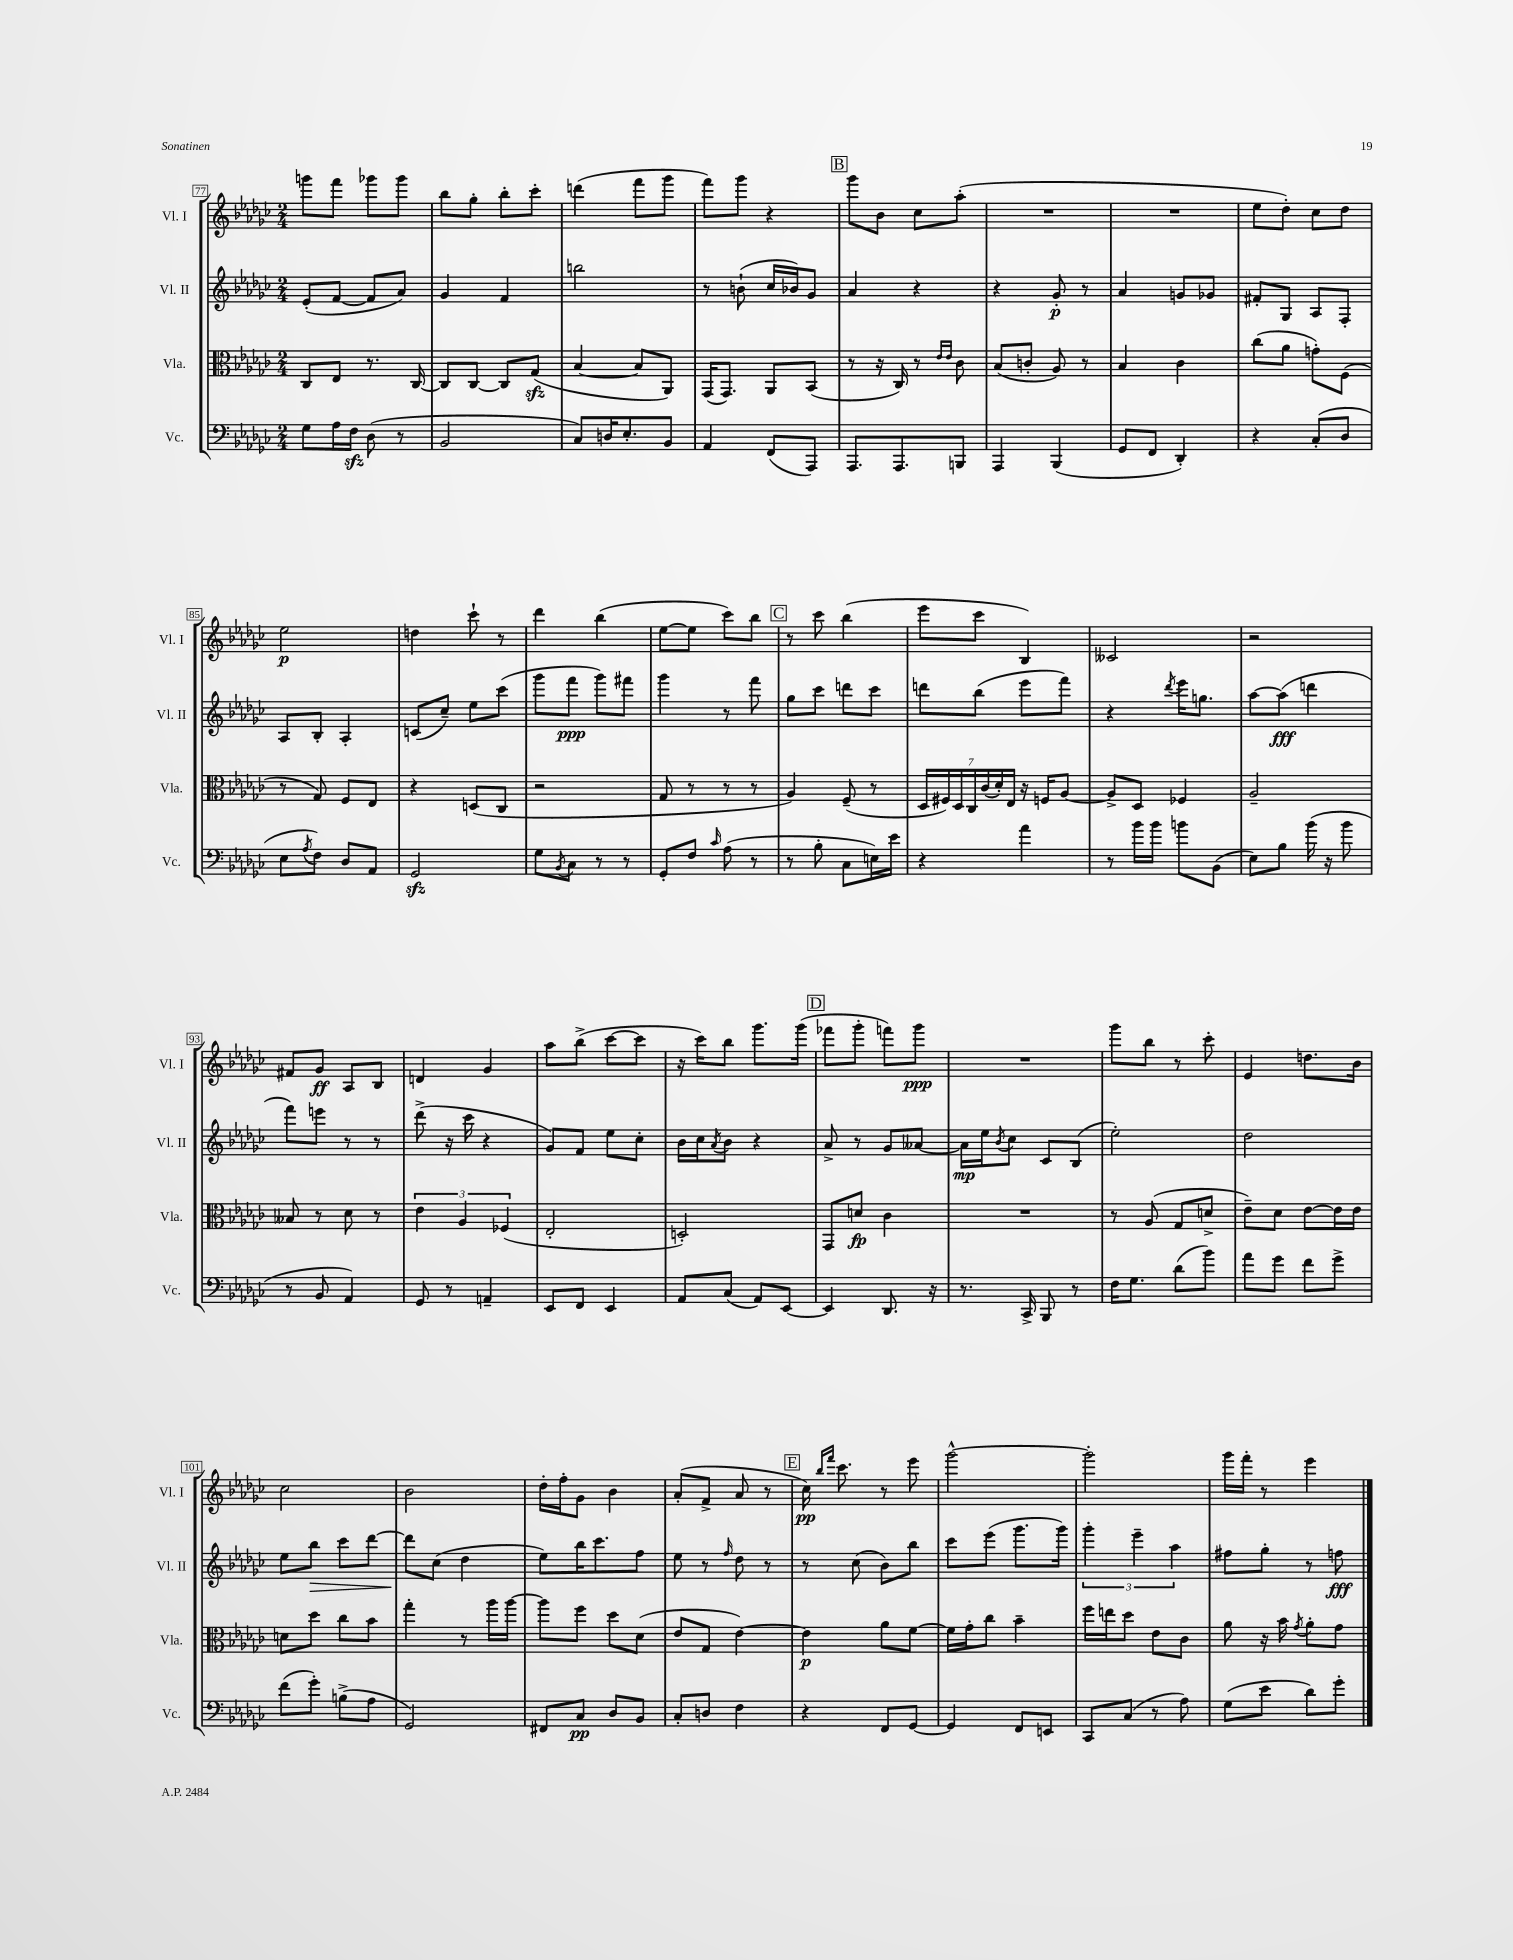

**kern	**dynam	**kern	**dynam	**kern	**dynam	**kern	**dynam
*part4	*part4	*part3	*part3	*part2	*part2	*part1	*part1
*staff4	*staff4	*staff3	*staff3	*staff2	*staff2	*staff1	*staff1
*I"Vc.	*	*I"Vla.	*	*I"Vl. II	*	*I"Vl. I	*
*I'Vc.	*	*I'Vla.	*	*I'Vl. II	*	*I'Vl. I	*
*clefF4	*	*clefC3	*	*clefG2	*	*clefG2	*
*k[b-e-a-d-g-c-]	*	*k[b-e-a-d-g-c-]	*	*k[b-e-a-d-g-c-]	*	*k[b-e-a-d-g-c-]	*
*M2/4	*	*M2/4	*	*M2/4	*	*M2/4	*
=77	=77	=77	=77	=77	=77	=77	=77
8G-\L	.	8C-/L	.	(8e-'/L	.	8gggn\L	.
16A-\L	.	8E-/J	.	[8f/J	.	8fff\J	.
16Fzz\JJ	.	.	.	.	.	.	.
(8D-\	.	8.r	.	8f/L]	.	8ggg-X\L	.
8r	.	.	.	8a-/J)	.	8ggg-\J	.
.	.	[16C-/	.	.	.	.	.
=78	=78	=78	=78	=78	=78	=78	=78
2BB-/	.	8C-/L]	.	4g-/	.	8bb-\L	.
.	.	[8C-/J	.	.	.	8gg-'\J	.
.	.	8C-/L]	.	4f/	.	8bb-'\L	.
.	.	(8G-zz/J	.	.	.	8ccc-'\J	.
=79	=79	=79	=79	=79	=79	=79	=79
8C-/L)	.	[4B-/	.	2bbn\	.	(4dddn\	.
16Dn/K	.	.	.	.	.	.	.
8.E-'/	.	.	.	.	.	.	.
.	.	8B-/L]	.	.	.	8fff\L	.
8BB-/J	.	8AA-/J)	.	.	.	8ggg-\J	.
=80	=80	=80	=80	=80	=80	=80	=80
4AA-/	.	(16GG-/KL	.	8r	.	8fff\L)	.
.	.	8.GG-/J)	.	.	.	.	.
.	.	.	.	(8bn`\	.	8ggg-\J	.
(8FF/L	.	8AA-/L	.	16cc-/LL	.	4r	.
.	.	.	.	16b-X/J)	.	.	.
8AAA-/J)	.	(8BB-/J	.	8g-/J	.	.	.
!!LO:REH:place=s1:t=B
=81	=81	=81	=81	=81	=81	=81	=81
8.AAA-/L	.	8r	.	4a-/	.	8ggg-\L	.
.	.	16r	.	.	.	8b-\J	.
8.AAA-/	.	16C-/)	.	.	.	.	.
.	.	8r	.	4r	.	8cc-\L	.
.	.	16qqe-/LL	.	.	.	.	.
.	.	16qqe-/JJ	.	.	.	.	.
8BBBn/J	.	8c-\	.	.	.	(8aa-'\J	.
=82	=82	=82	=82	=82	=82	=82	=82
4AAA-/	.	(8B-/L	.	4r	.	2r	.
.	.	8cn'/J	.	.	.	.	.
(4BBB-/	.	8A-/)	.	8g-'/	p	.	.
.	.	8r	.	8r	.	.	.
=83	=83	=83	=83	=83	=83	=83	=83
8GG-/L	.	4B-/	.	4a-/	.	2r	.
8FF/J	.	.	.	.	.	.	.
4DD-'/)	.	4c-\	.	8gn/L	.	.	.
.	.	.	.	8g-X/J	.	.	.
=84	=84	=84	=84	=84	=84	=84	=84
4r	.	(8cc-\L	.	8f#X'/L	.	8ee-\L	.
.	.	8a-\J	.	8G-/J	.	8dd-'\J)	.
(8C-'/L	.	8gn'\L)	.	8A-/L	.	8cc-\L	.
8D-/J	.	(8F\J	.	8F'/J	.	8dd-\J	.
!!LO:LB:g=z
=85	=85	=85	=85	=85	=85	=85	=85
8E-\L	.	8r	.	8A-/L	.	2ee-\	p
8qA-/	.	.	.	.	.	.	.
8F\J)	.	8G-/)	.	8B-'/J	.	.	.
8D-/L	.	8F/L	.	4A-'/	.	.	.
8AA-/J	.	8E-/J	.	.	.	.	.
=86	=86	=86	=86	=86	=86	=86	=86
2GG-zz/	.	4r	.	(8cn/L	.	4ddn\	.
.	.	.	.	8cc-~/J)	.	.	.
.	.	(8Dn/L	.	8ee-\L	.	8ccc-`\	.
.	.	8C-/J	.	(8ccc-\J	.	8r	.
=87	=87	=87	=87	=87	=87	=87	=87
8G-\L	.	2r	.	8ggg-\L	.	4ddd-\	.
8qBB-/	.	.	.	.	.	.	.
8C-\J	.	.	.	8fff\J	ppp	.	.
8r	.	.	.	8ggg-\L)	.	(4bb-\	.
8r	.	.	.	8fff#X\J	.	.	.
=88	=88	=88	=88	=88	=88	=88	=88
8GG-'/L	.	8G-/	.	4ggg-\	.	[8ee-\L	.
8F/J	.	8r	.	.	.	8ee-\J]	.
16qqc-/	.	.	.	.	.	.	.
(8A-\	.	8r	.	8r	.	8ccc-\L)	.
8r	.	8r	.	8fff\	.	8bb-\J	.
!!LO:REH:place=s1:t=C
=89	=89	=89	=89	=89	=89	=89	=89
8r	.	4A-/)	.	8gg-\L	.	8r	.
8B-'\	.	.	.	8ccc-\J	.	8ccc-\	.
8C-\L	.	(8F~/	.	8dddn\L	.	(4bb-\	.
16En\L)	.	8r	.	8ccc-\J	.	.	.
16e-\JJ	.	.	.	.	.	.	.
=90	=90	=90	=90	=90	=90	=90	=90
4r	.	28D-/LL	.	8dddn\L	.	8eee-\L	.
.	.	28F#X/)	.	.	.	.	.
.	.	28D-/	.	.	.	.	.
.	.	28C-/	.	.	.	.	.
.	.	.	.	(8bb-\J	.	8ccc-\J	.
.	.	(28c-/	.	.	.	.	.
.	.	28d-'/)	.	.	.	.	.
.	.	28E-/JJ	.	.	.	.	.
4a-\	.	16r	.	8eee-\L	.	4B-/)	.
.	.	16Fn/KL	.	.	.	.	.
.	.	[8A-/J	.	8fff\J)	.	.	.
=91	=91	=91	=91	=91	=91	=91	=91
8r	.	8A-^/L]	.	4r	.	2c--X/	.
16b-\LL	.	8D-/J	.	.	.	.	.
16b-\JJ	.	.	.	.	.	.	.
.	.	.	.	8qddd-/	.	.	.
8bn\L	.	4F-X/	.	16eee-\KL	.	.	.
.	.	.	.	8.ggn\J	.	.	.
(8BB-\J	.	.	.	.	.	.	.
=92	=92	=92	=92	=92	=92	=92	=92
8E-\L)	.	2A-~/	.	[8aa-\L	.	2r	.
8B-\J	.	.	.	(8aa-\J]	fff	.	.
(16b-\	.	.	.	4dddn\	.	.	.
16r	.	.	.	.	.	.	.
8b-\	.	.	.	.	.	.	.
!!LO:LB:g=z
=93	=93	=93	=93	=93	=93	=93	=93
8r	.	8B--X/	.	8fff\L)	.	8f#X/L	.
8BB-/	.	8r	.	8eeen\J	.	8g-/J	ff
4AA-/)	.	8d-\	.	8r	.	8A-/L	.
.	.	8r	.	8r	.	8B-/J	.
=94	=94	=94	=94	=94	=94	=94	=94
8GG-/	.	6e-\	.	(8ddd-^\	.	4dn/	.
8r	.	.	.	16r	.	.	.
.	.	6A-/	.	.	.	.	.
.	.	.	.	16ccc-\	.	.	.
4AAn~/	.	.	.	4r	.	4g-/	.
.	.	(6F-X/	.	.	.	.	.
=95	=95	=95	=95	=95	=95	=95	=95
8EE-/L	.	2E-'/	.	8g-/L)	.	8aa-\L	.
8FF/J	.	.	.	8f/J	.	(8bb-^\J	.
4EE-/	.	.	.	8ee-\L	.	[8ccc-\L	.
.	.	.	.	8cc-'\J	.	8ccc-\J]	.
=96	=96	=96	=96	=96	=96	=96	=96
8AA-/L	.	2Dn'/)	.	16b-\LL	.	16r	.
.	.	.	.	16cc-\J	.	16ccc-\KL)	.
.	.	.	.	8qa-/	.	.	.
(8C-/J	.	.	.	8b-\J	.	8bb-\J	.
8AA-/L)	.	.	.	4r	.	8.ggg-\L	.
[8EE-/J	.	.	.	.	.	.	.
.	.	.	.	.	.	(16ggg-\Jk	.
!!LO:REH:place=s1:t=D
=97	=97	=97	=97	=97	=97	=97	=97
4EE-/]	.	8GG-/L	.	8a-^/	.	8fff-X\L	.
.	.	8dn/J	fp	8r	.	8ggg-'\J	.
8.DD-/	.	4c-\	.	8g-/L	.	8fffn\L)	.
.	.	.	.	[8a--X/J	.	8ggg-\J	ppp
16r	.	.	.	.	.	.	.
=98	=98	=98	=98	=98	=98	=98	=98
8.r	.	2r	.	16a--\LL]	mp	2r	.
.	.	.	.	16ee-\J	.	.	.
.	.	.	.	8qb-/	.	.	.
.	.	.	.	8cc-\J	.	.	.
16CC-^/	.	.	.	.	.	.	.
8BBB-/	.	.	.	8c-/L	.	.	.
8r	.	.	.	(8B-/J	.	.	.
=99	=99	=99	=99	=99	=99	=99	=99
16F\KL	.	8r	.	2ee-'\)	.	8ggg-\L	.
8.G-\J	.	.	.	.	.	.	.
.	.	(8A-/	.	.	.	8bb-\J	.
(8d-\L	.	8G-/L	.	.	.	8r	.
8b-\J)	.	8dn^/J	.	.	.	8ccc-'\	.
=100	=100	=100	=100	=100	=100	=100	=100
8a-\L	.	8e-~\L)	.	2dd-\	.	4e-/	.
8g-\J	.	8d-\J	.	.	.	.	.
8f\L	.	[8e-\L	.	.	.	8.ddn\L	.
8g-^\J	.	16e-\L]	.	.	.	.	.
.	.	16e-\JJ	.	.	.	16b-\Jk	.
!!LO:LB:g=z
=101	=101	=101	=101	=101	=101	=101	=101
(8f\L	.	8dn\L	.	8ee-\L	.	2cc-\	.
!	!	!	!	!	!LO:HP:b	!	!
8g-'\J)	.	8dd-\J	.	8bb-\J	>	.	.
(8Bn^\L	.	8cc-\L	.	8ccc-\L	.	.	.
8A-\J	.	8b-\J	.	[8ddd-\J	.	.	.
=102	=102	=102	=102	=102	=102	=102	=102
2GG-/)	.	4gg-'\	.	8ddd-\L]	.	2b-\	.
.	.	.	.	(8cc-\J	]	.	.
.	.	8r	.	4dd-\	.	.	.
.	.	16aa-\LL	.	.	.	.	.
.	.	[16aa-\JJ	.	.	.	.	.
=103	=103	=103	=103	=103	=103	=103	=103
8FF#X/L	.	8aa-\L]	.	8ee-\L)	.	16dd-'\LL	.
.	.	.	.	.	.	16ff'\J	.
8C-/J	pp	8ff\J	.	16bb-\K	.	8g-\J	.
.	.	.	.	8.ccc-\	.	.	.
8D-/L	.	8dd-\L	.	.	.	4b-\	.
8BB-/J	.	(8d-\J	.	8ff\J	.	.	.
=104	=104	=104	=104	=104	=104	=104	=104
8C-'/L	.	8e-/L	.	8ee-\	.	(8a-'/L	.
8Dn/J	.	8G-/J	.	8r	.	8f^/J	.
.	.	.	.	16qqff/	.	.	.
4F\	.	[4e-\)	.	8dd-\	.	8a-/	.
.	.	.	.	8r	.	8r	.
!!LO:REH:place=s1:t=E
=105	=105	=105	=105	=105	=105	=105	=105
4r	.	4e-\]	p	8r	.	16cc-\)	pp
.	.	.	.	.	.	16qqbb-/LL	.
.	.	.	.	.	.	16qqfff/JJ	.
.	.	.	.	.	.	8.ccc-\	.
.	.	.	.	(8cc-\	.	.	.
8FF/L	.	8a-\L	.	8b-\L)	.	8r	.
[8GG-/J	.	[8f\J	.	8bb-\J	.	8eee-\	.
=106	=106	=106	=106	=106	=106	=106	=106
4GG-/]	.	16f\LL]	.	8ccc-\L	.	[2ggg-^^\	.
.	.	16g-'\J	.	.	.	.	.
.	.	8cc-\J	.	(8eee-\J	.	.	.
8FF/L	.	4b-~\	.	8.ggg-\L	.	.	.
8EEn/J	.	.	.	.	.	.	.
.	.	.	.	16ggg-\Jk)	.	.	.
=107	=107	=107	=107	=107	=107	=107	=107
8CC-/L	.	16ff\LL	.	6ggg-'\	.	2ggg-'\]	.
.	.	16een\J	.	.	.	.	.
(8C-/J	.	8dd-\J	.	.	.	.	.
.	.	.	.	6eee-~\	.	.	.
8r	.	8e-\L	.	.	.	.	.
.	.	.	.	6aa-\	.	.	.
8A-\)	.	8c-\J	.	.	.	.	.
=108	=108	=108	=108	=108	=108	=108	=108
(8G-\L	.	8a-\	.	8ff#X\L	.	16ggg-\LL	.
.	.	.	.	.	.	16fff'\JJ	.
8e-\J	.	16r	.	8gg-'\J	.	8r	.
.	.	16b-\	.	.	.	.	.
.	.	8qg-/	.	.	.	.	.
8d-\L)	.	8a-'\L	.	8r	.	4eee-\	.
8g-'\J	.	8g-\J	.	8ffn\	fff	.	.
==	==	==	==	==	==	==	==
*-	*-	*-	*-	*-	*-	*-	*-
